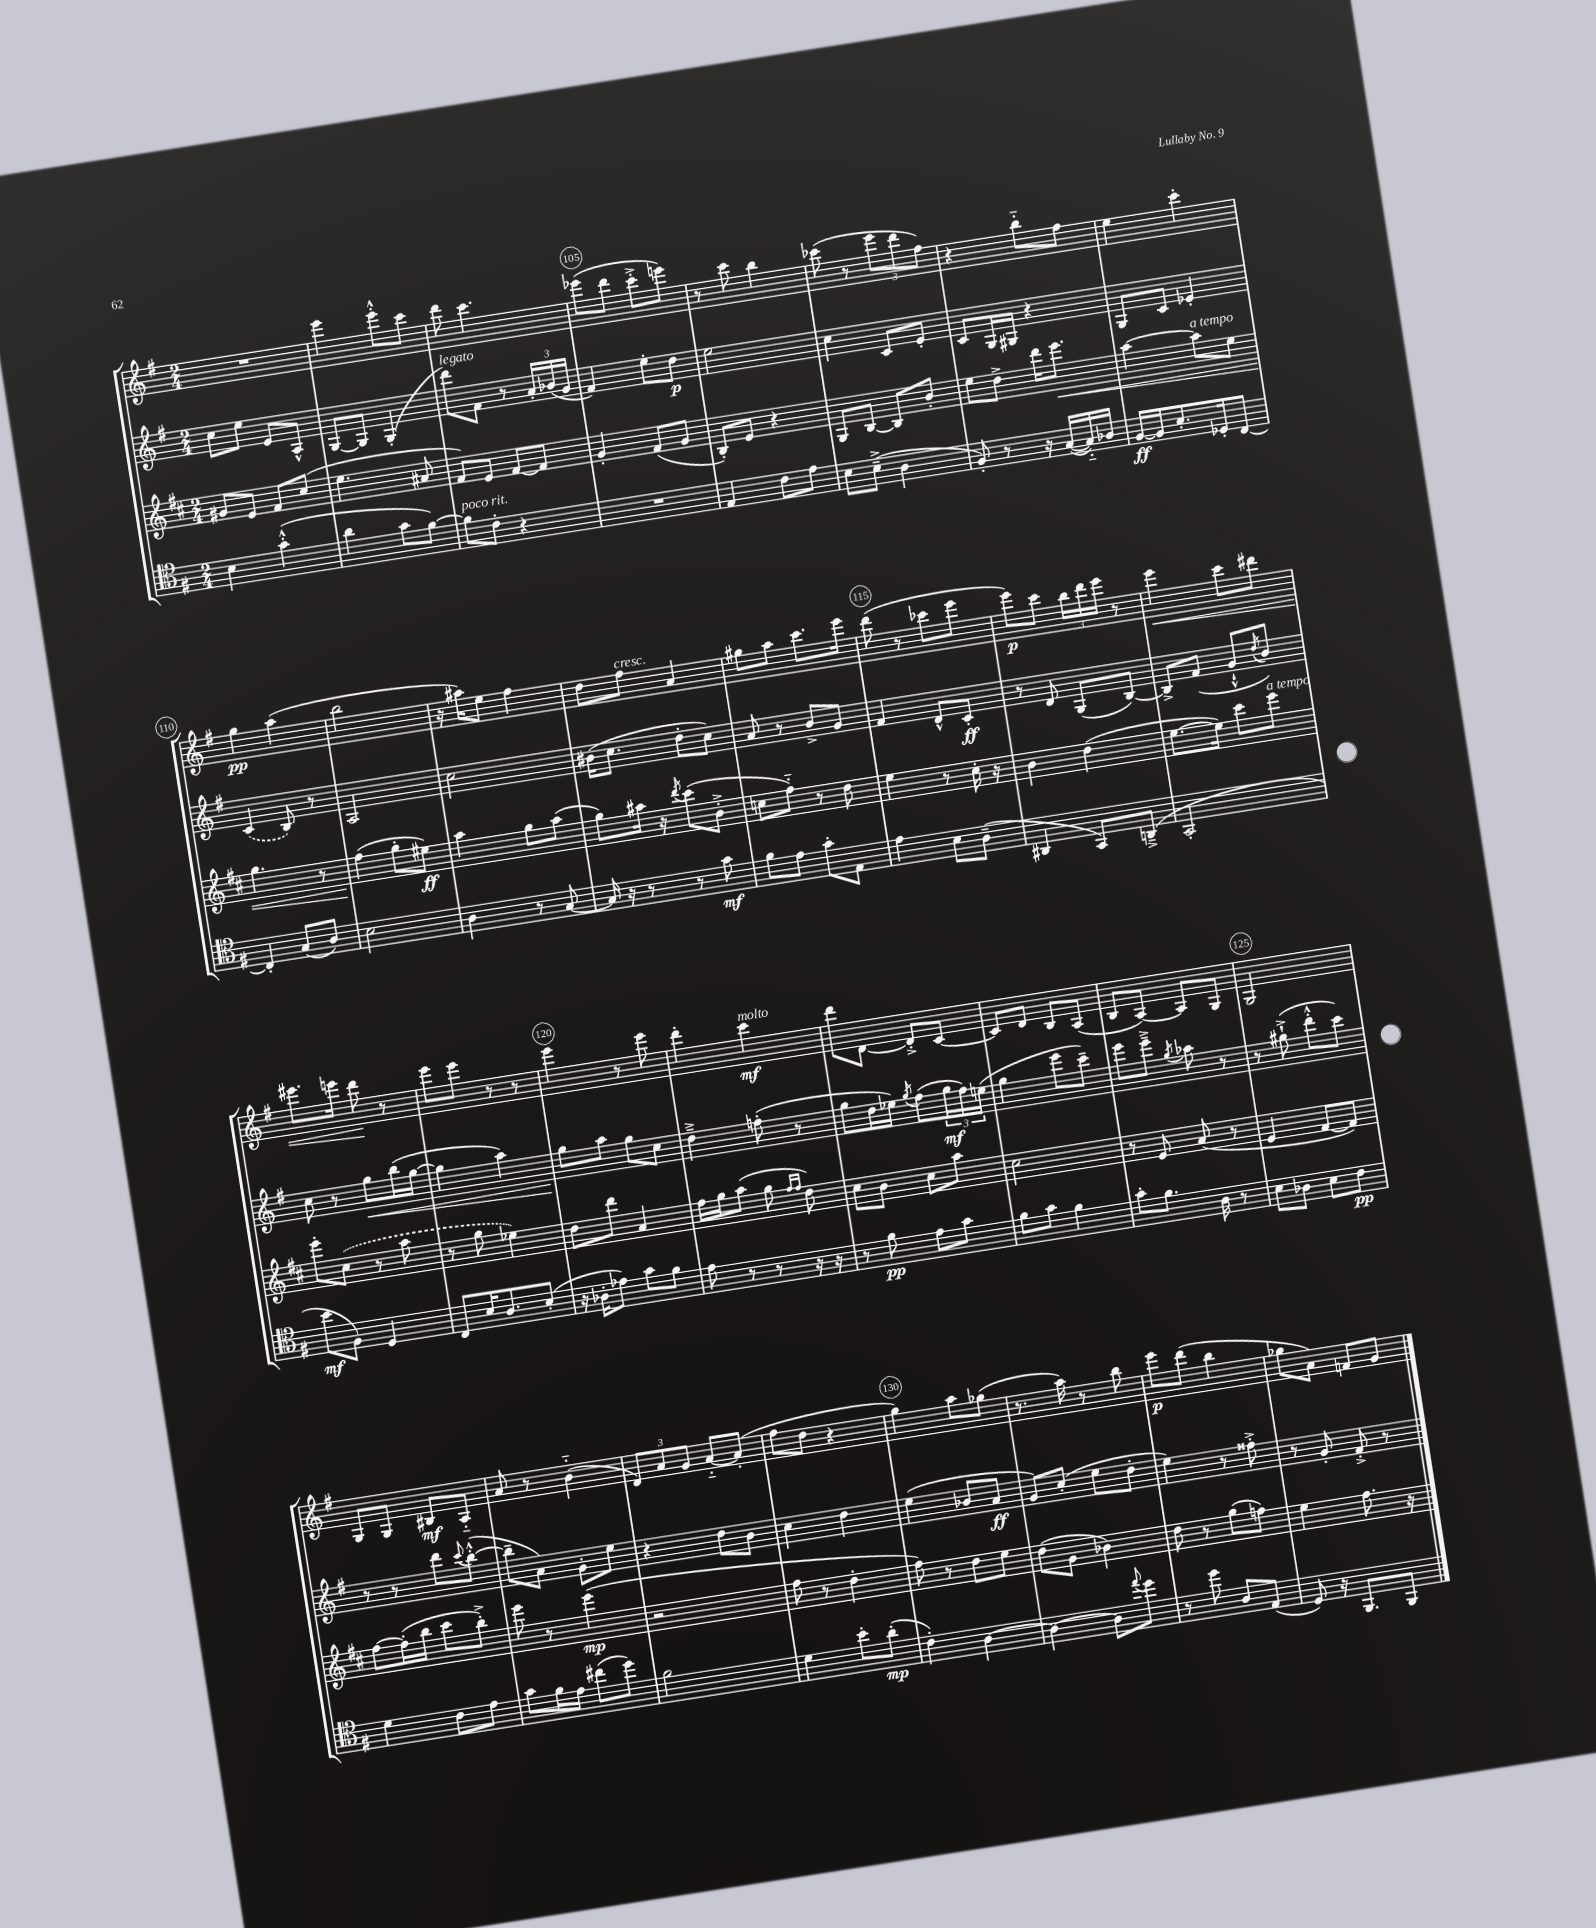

**kern	**kern	**kern	**kern
*staff4	*staff3	*staff2	*staff1
*clefC4	*clefG2	*clefG2	*clefG2
*k[f#]	*k[f#c#]	*k[f#]	*k[f#]
*M2/4	*M2/4	*M2/4	*M2/4
4B	8g#	8cc	2r
.	8e	8ee	.
(4g'^^	8f#	8e	.
.	(8cc#	8A^^	.
=	=	=	=
4a	4.ee	[8G	4eee
.	.	8G]	.
8g	.	(4G'	8eee'^^
[8f#)	8a#	.	8ccc
=	=	=	=
8f#]	8f#)	8ddd)	8ddd
8c'	8e	8f#	4.ccc
4r	[8f#	8r	.
.	8f#]	24a'	.
.	.	(24b-	.
.	.	24g	.
=	=	=	=
2r	4g'	4f#)	(8eee-
.	.	.	8ddd
.	(8f#	8ee'	8ccc'^
.	8g	8dd	8eee)
=	=	=	=
4E	8B')	2ee	8r
.	8e	.	8ccc
8c	4r	.	4bb
8e	.	.	.
=	=	=	=
8B	8G	4cc	(8ccc-
(8B~^	[8B	.	8r
4A	8B]	8c	12eee
.	.	.	12ddd
.	8b'	8e'	.
.	.	.	12ff#)
=	=	=	=
8F#')	8ee	8c	4r
8r	8dd^	16G	.
.	.	16G#	.
16r	16ddd	4r	8bb'~
([16G	8.eee	.	.
16G'~])	.	.	8ff#
16A-	.	.	.
=	=	=	=
[16F#	[4aa	8G	4ee
16F#]	.	.	.
8.B'	.	8c	.
.	8aa]	4e-'	4ccc'
16D-'	.	.	.
[8C	8ee	.	.
=	=	=	=
4C']	4.gg	(4c	4gg
(8G	.	8B)	(4aa
8A)	8r	8r	.
=	=	=	=
2B	(4ff#	2A	2bb
.	8gg'	.	.
.	8ee#)	.	.
=	=	=	=
4A	4aa	2cc	16r
.	.	.	16aa#)
.	.	.	8ee
8r	8gg	.	4ff#
[8G	(8aa	.	.
=	=	=	=
16G]	8gg)	(16b#	8dd
16r	.	8.cc	.
8r	16aa#	.	8ff#
.	16r	.	.
.	8qddd	.	.
8r	(8ccc#	8dd'	4a
8g	8b'^	8cc)	.
=	=	=	=
8f#	8cc	8a	8gg#
8e	8ff#'~)	8r	8aa
8g'	8r	8b^	8.ccc
8E	8dd	8g	.
.	.	.	16eee
=	=	=	=
4e	4ee	4f#	(8ddd
.	.	.	8r
8B	8r	8d^^	8ccc-
(8A~	16cc#'	8c'	8eee
.	16r	.	.
=	=	=	=
4AA#	4b	8r	8eee)
.	.	8d	8ccc
8GG)	(4dd	(8G	24bb
.	.	.	24ddd
.	.	.	24eee
(8AA~^	.	[8B)	8r
=	=	=	=
2GG'	[8.ee	8B^]	4eee
.	.	(8f#	.
.	16ee])	.	.
.	8ccc#	8g`^^	8ccc
.	.	8qdd	.
.	8eee	8b)	8ddd#
=	=	=	=
8b	8eee'	8cc	8.eee#
8F#)	(8cc#	8r	.
.	.	.	16eee
4D	8r	8gg	8ddd
.	8aa	(16bb	8r
.	.	[16gg	.
=	=	=	=
8C	8r	4gg]	8eee
16B	8gg	.	8eee
8.A	.	.	.
.	4ee-)	4aa)	8r
(8B'	.	.	8r
=	=	=	=
16r	8dd	8gg	4eee
16A-'	.	.	.
8e-)	8ddd	8aa	.
8g	4a	8gg	8r
8f#	.	8cc	8eee
=	=	=	=
8e	16ff#	4dd~^	4ddd'
.	16gg	.	.
8r	(8aa	.	.
8r	8gg	(8ff'	4ccc
.	16qqff#	.	.
.	16qqff#	.	.
16r	8dd)	8r	.
16r	.	.	.
=	=	=	=
8r	8cc#	8gg	8ddd
8f#	8b	16dd	[8d
.	.	16ee-)	.
.	.	8qgg	.
8e	8cc#	(8ff#	8d'^]
8g	8aa	24gg	[8c
.	.	24ff#)	.
.	.	(24ee	.
=	=	=	=
8f#	2cc#	4gg	8c]
8g	.	.	8d
4f#	.	8eee	8B
.	.	8ccc~)	(8A
=	=	=	=
8g'	8r	8eee	8B
8.f#	8e	8eee~^	[8A)
.	.	8qgg	.
.	(8a	8aa-	8A]
16A	.	.	.
8r	8r	8r	8G
=	=	=	=
8B	4e	8r	2G
8A-	.	(8gg#`^	.
8B	[8f#	8ddd'^^	.
8c	8f#])	8ccc)	.
=	=	=	=
4d	[8ff#	8r	8G
.	(16ff#']	8r	8G
.	16bb	.	.
8c	8ccc#	8ddd	8B#
.	.	8qqccc	.
8e	8bb'^)	([8bb'^^	8A'~
=	=	=	=
8g	8eee	8bb~]	8a
16f#	8r	8a)	8r
16e	.	.	.
(8cc#	(4eee	8g'	(4b'~
8dd)	.	8ee	.
=	=	=	=
2f#	2r	4r	12d)
.	.	.	12a
.	.	.	12g
.	.	8dd	[8a'~
.	.	8b	(8a']
=	=	=	=
4d	8ff#	4cc	8ff#
.	8r	.	8dd
8b'	4dd'	4dd	4r
(8a'	.	.	.
=	=	=	=
4c')	8ff#)	(4ee	4gg)
.	8r	.	.
[4A	8dd	8b-	8aa
.	8ee	8a	(8gg-
=	=	=	=
4A_	(8dd	8g)	8.r
.	8g	(8cc'	.
.	.	.	16aa)
8A]	4b-)	8ee	8r
8qqee	.	.	.
8dd	.	8dd'	8bb
=	=	=	=
8r	8dd	4ee)	8eee
8dd	8r	.	(8ddd
8A	(8gg	8r	4bb
(8E	8ff)	8ff##'^	.
=	=	=	=
8D)	4ee	8r	8gg-
16r	.	8g'	8a)
8.FF#	.	.	.
.	8.ff#	8f#'^	8f
8FF#	.	8r	8g
.	16r	.	.
==	==	==	==
*-	*-	*-	*-
